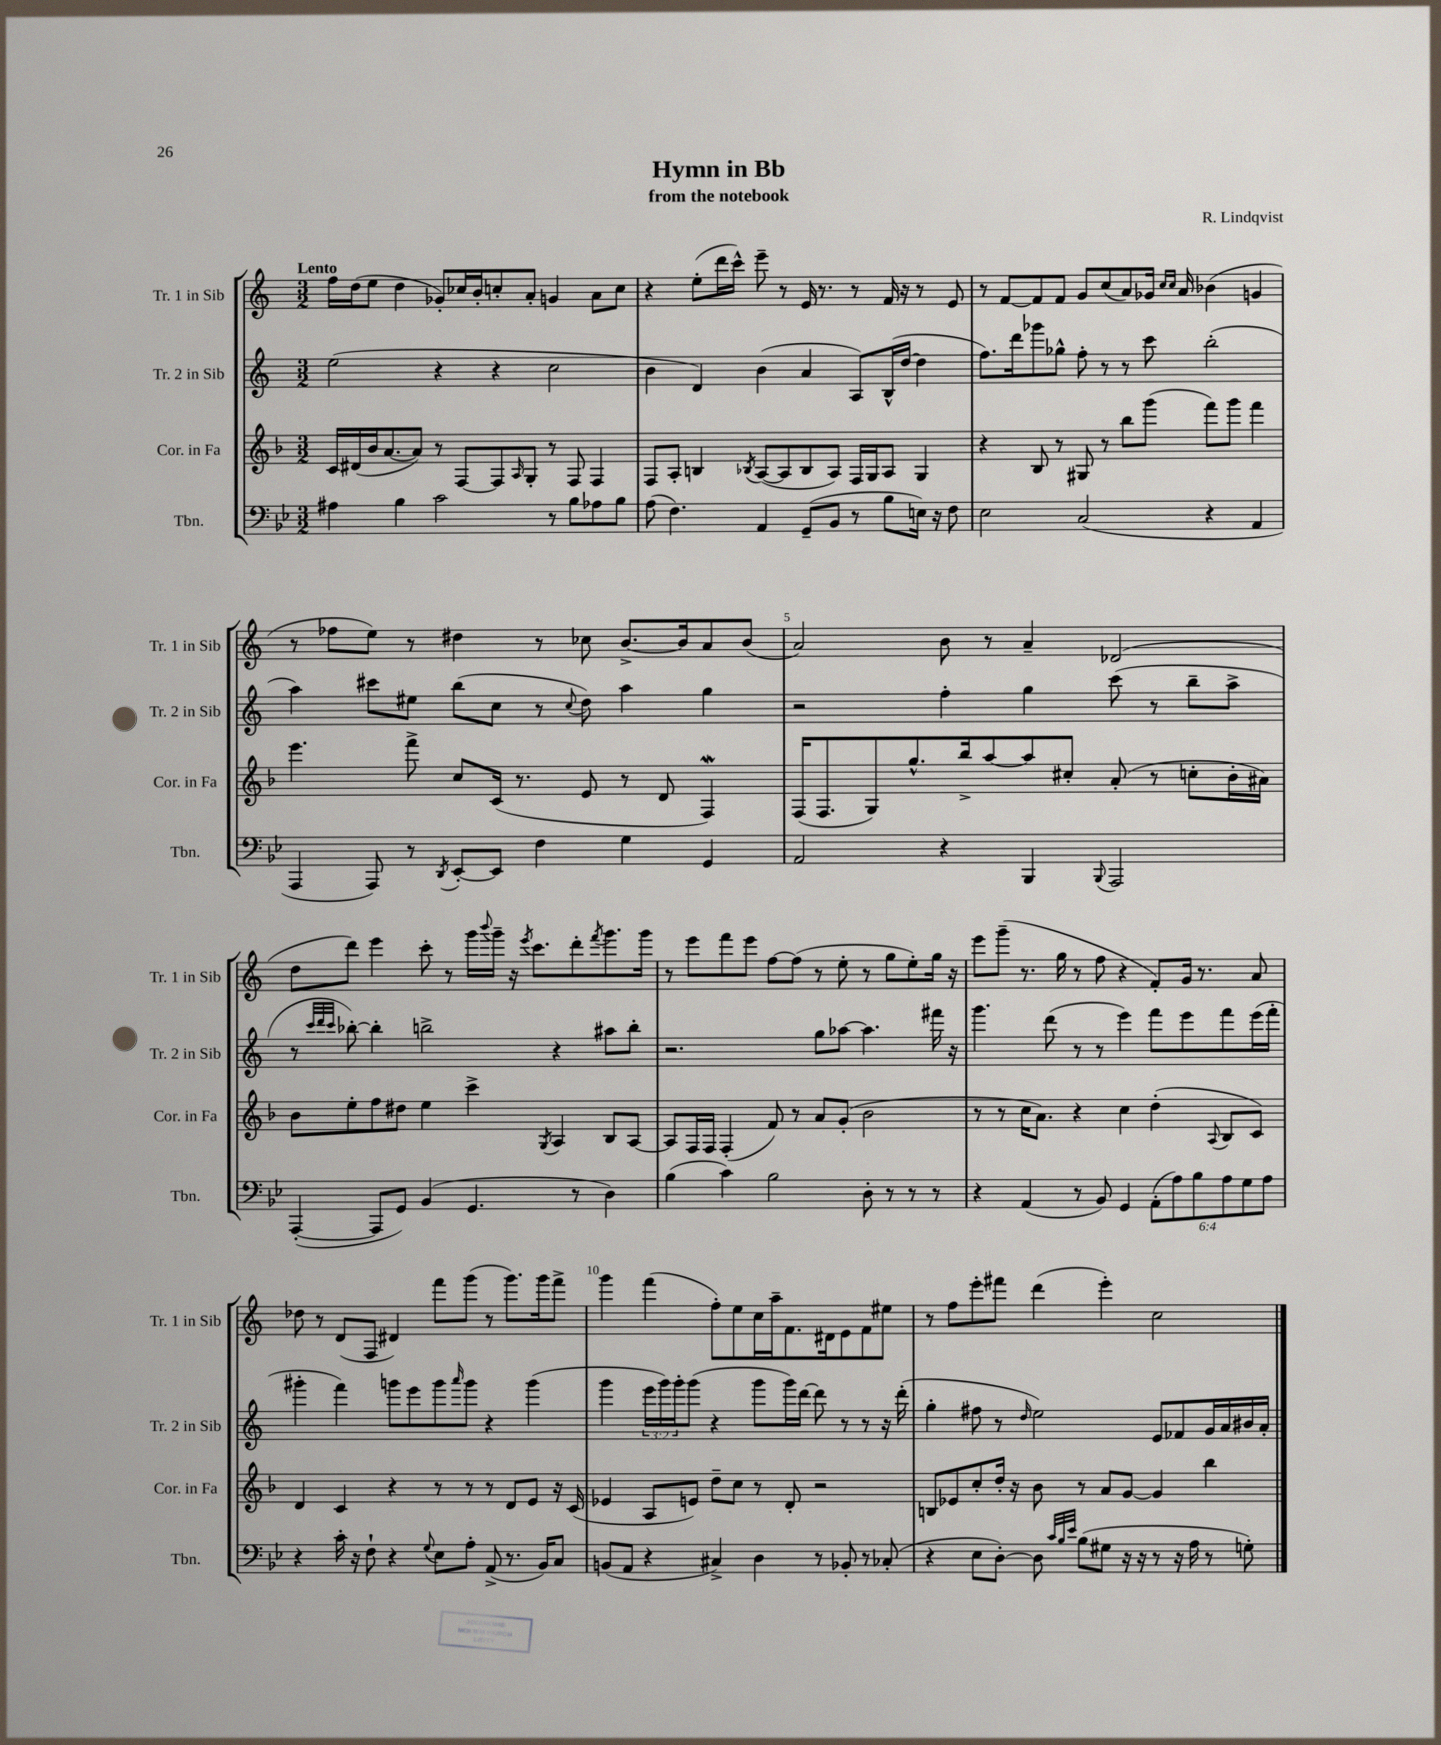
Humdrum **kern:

**kern	**kern	**kern	**kern
*part4	*part3	*part2	*part1
*staff4	*staff3	*staff2	*staff1
*I"Tbn.	*I"Cor. in Fa	*I"Tr. 2 in Sib	*I"Tr. 1 in Sib
*I'Tbn.	*I'Cor. in Fa	*I'Tr. 2 in Sib	*I'Tr. 1 in Sib
*clefF4	*clefG2	*clefG2	*clefG2
*k[b-e-]	*k[b-]	*k[]	*k[]
*M3/2	*M3/2	*M3/2	*M3/2
=1	=1	=1	=1
!	!	!	!LO:TX:a:B:t=Lento
4A#X\	16c/LL	(2ee\	16ff\LL
.	(16d#X/	.	(16dd\J
.	16b-/J	.	8ee\J
.	[8.a/	.	.
4B-\	.	.	4dd\
.	8a/J])	.	.
2c\	8r	4r	8g-X'/L)
.	[8F/L	.	16cc-X/L
.	.	.	16b'/J
.	8F/]	4r	8ccn'/
.	16qqA/	.	.
.	8G'/J	.	8a'/J
8r	8r	2cc\	4gn/
8B-\L	8F/	.	.
8A-X\	4F/	.	8a\L
8B-\J	.	.	8cc\J
=2	=2	=2	=2
(8A\	8F/L	4b\	4r
4.F\)	8A'/J	.	.
.	4Bn/	4d/)	(8ee'\L
.	.	.	16ddd\L
.	.	.	16ccc^^\JJ)
.	8qB-X/	.	.
4AA/	([8A/L	(4b\	8eee~\
.	8A/]	.	8r
(8GG~/L	8B-/	4a/	16e/
.	.	.	8.r
8BB-/J	8A/J)	.	.
8r	16F/LL	8A/L)	8r
.	16G/J	.	.
8B-\L	8A/J	(16B^^/L	16f/
.	.	[16dd/JJ	16r
16En\Jk)	4G/	4dd\]	8r
16r	.	.	.
8F\	.	.	8e/
=3	=3	=3	=3
2E-\	4r	8.ff\L)	8r
.	.	.	[8f/L
.	.	16ddd\k	.
.	8B-/	8ggg-X\	8f/]
.	8r	8gg-X^^\J	8f/J
(2C/	8G#X/	8ff'\	8g/L
.	8r	8r	(8cc/
.	8bb-\L	8r	8a/)
.	(8ggg\J	8ccc\	16g-X/Jk
.	.	.	16qqcc/LL
.	.	.	16qqcc/JJ
.	.	.	16a/
4r	8fff\L)	(2bb'\	(4b-X\
.	8ggg\J	.	.
4AA/	4fff\	.	4gn/
!!LO:LB:g=z
=4	=4	=4	=4
4AAA/	4.eee\	4aa\)	8r
.	.	.	8ff-X\L
8AAA/)	.	8ccc#X\L	8ee\J)
8r	8fff^\	8ee#X\J	8r
8qDD/	.	.	.
[8EE-'/L	8cc/L	(8bb\L	4dd#X\
8EE-/J]	(16c/Jk	8cc\J	.
.	8.r	.	.
4F\	.	8r	8r
.	.	8qqcc/	.
.	8e/	8dd\)	8cc-X\
4G\	8r	4aa\	[8.b^/L
.	8d/	.	.
.	.	.	16b/k]
4GG/	4Fw/)	4gg\	8a/
.	.	.	(8b/J
=5	=5	=5	=5
2AA/	(16F/KL	2r	2a/)
.	8.F/	.	.
.	8G/)	.	.
.	8.gg^^/	.	.
4r	.	4ff'\	8b\
.	16bb-^/k	.	.
.	[8aa/	.	8r
4BBB-/	8aa/]	4gg\	4a~/
.	8cc#X'/J	.	.
8qqBBB-/	.	.	.
2AAA/	(8a'/	(8ccc\	(2d-X/
.	8r	8r	.
.	8ccn'\L	8bb~\L	.
.	16b-'\L	8aa^\J	.
.	16a#X\JJ)	.	.
!!LO:LB:g=z
=6	=6	=6	=6
([4AAA'/	8b-\L	8r	8dd\L
.	.	32qqccc/LLL	.
.	.	32qqddd/	.
.	.	32qqccc/JJJ	.
.	8ee'\	[8bb-X'\)	8ddd\J)
8AAA/L]	8ff\	4bb-'\]	4eee\
8GG/J)	8dd#X\J	.	.
(4BB-/	4ee\	2bbn^\	8ccc'\
.	.	.	8r
4.GG/	4ccc^\	.	16ggg\LL
.	.	.	8qqbbb/
.	.	.	16ggg~\JJ
.	.	.	16r
.	.	.	8qeee/
.	.	.	8.ccc\L
.	8qG/	.	.
.	4A/	4r	.
8r	.	.	8ddd'\
.	.	.	8qfff/
4D\)	8B-/L	8aa#X\L	8.ggg\
.	[8A/J	8bb'\J	.
.	.	.	16ggg\Jk
=7	=7	=7	=7
(4B-\	8A/L]	2.r	8r
.	16F/L	.	8eee\L
.	16F/JJ	.	.
4c\)	(4F'/	.	8fff\
.	.	.	8eee\J
2B-\	8f/)	.	[8ff\L
.	8r	.	(8ff\J]
.	8a/L	8gg\L	8r
.	(8g'/J	[8aa-X\J	8ee'\
8D'\	2b-\	4.aa-\]	8r
8r	.	.	8gg\L
8r	.	.	8ee'\)
8r	.	16fff#X\	16gg\Jk
.	.	16r	16r
=8	=8	=8	=8
4r	8r	4.ggg\	8eee\L
.	8r	.	(8ggg~\J
(4AA/	16cc\KL	.	8.r
.	8.a\J)	.	.
.	.	(8ddd\	.
.	.	.	16gg\
8r	4r	8r	8r
8BB-/)	.	8r	8ff\
4GG/	4cc\	4eee\)	4r
(12AA'\L	(4dd'\	8fff\L	8f'/L)
12A\)	.	.	.
.	.	8eee\	16g/Jk
12B-\	.	.	.
.	.	.	8.r
.	8qqA/	.	.
12A\	8B-/L	8fff\	.
12G\	.	.	.
.	8c/J)	(16eee\L	8a/
12A\J	.	.	.
.	.	16fff'\JJ	.
!!LO:LB:g=z
=9	=9	=9	=9
4r	4d/	4ggg#X'\	8dd-X\
.	.	.	8r
16c'\	4c/	4fff\)	(8d/L
16r	.	.	.
8F`\	.	.	8F/J
4r	4r	8gggn\L	4d#X/)
.	.	8eee\	.
8qqG/	.	.	.
8E-\L	8r	8ggg\	8fff\L
.	.	16qqaaa/	.
8A'\J	8r	8ggg\J	(8ggg\J
(8AA^/	8r	4r	8r
8.r	8d/L	.	8.ggg\L)
.	8e/J	(4ggg\	.
16BB-/KL)	.	.	16ggg\k
8C/J	16r	.	8fff^\J
.	(16c/	.	.
=10	=10	=10	=10
(8BBn/L	4e-X/	4ggg\	4ggg\
8AA/J	.	.	.
4r	8A/L	24eee\LL	(4fff\
.	.	24ggg\)	.
.	.	24ggg'\J	.
.	8en/J)	(8ggg\J	.
4C#X^/)	8dd~\L	4r	8ff'\L)
.	8cc\J	.	8ee\
4D\	8r	8ggg\L	16cc\L
.	.	.	16aa~\J
.	8d'/	16ggg\L)	8.f\
.	.	[16ddd\JJ	.
8r	2r	8ddd\]	.
.	.	.	16d#X\k
8BB-X'/	.	8r	8e\
8r	.	8r	8f\
(8C-X'/	.	16r	8ee#X\J
.	.	(16ddd'\	.
=11	=11	=11	=11
4r	8Bn/L	4gg'\	8r
.	8e-X/	.	8ff\L
8E-\L	8cc'/	8ff#X\	8eee'\
[8D'\J)	16dd'/Jk	8r	8fff#X\J
.	16r	.	.
.	.	16qqdd/	.
8D\]	8b-\	2ee\)	(4ddd\
32qqc/LLL	.	.	.
32qqB-/	.	.	.
32qqe-/JJJ	.	.	.
(8B-\L	8r	.	.
8G#X\J	8a/L	.	4eee'\)
16r	[8g/J	.	.
16r	.	.	.
8r	4g/]	8e/L	2cc\
16r	.	8f-X/	.
16A\	.	.	.
8r	4bb-\	16g/L	.
.	.	16a/	.
8Gn'\)	.	16b#X/	.
.	.	16a'/JJ	.
==	==	==	==
*-	*-	*-	*-
